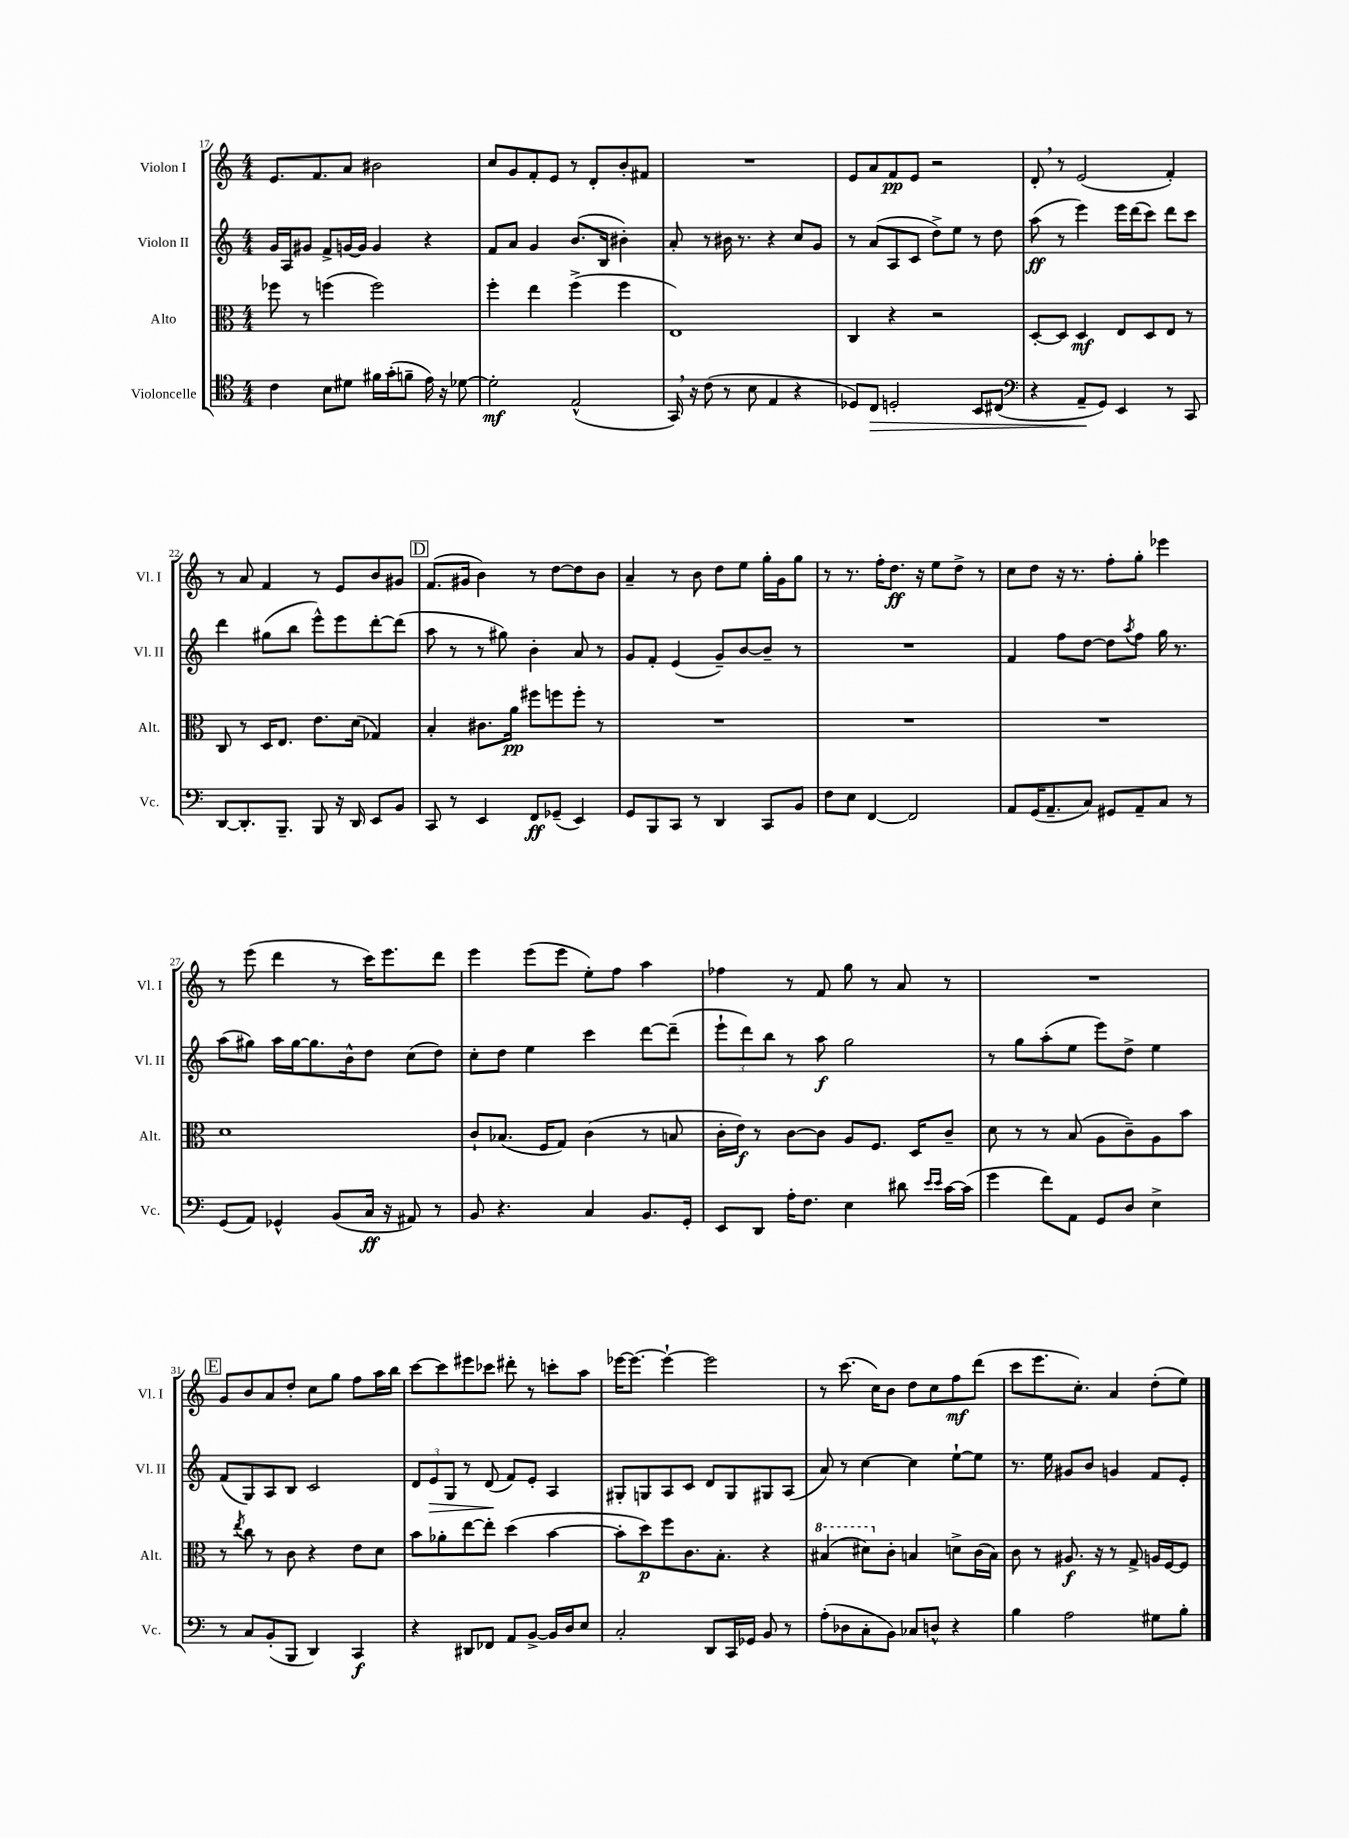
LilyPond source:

<<
\new StaffGroup <<
\new Staff = "s0" \with { instrumentName = "Violon I" shortInstrumentName = "Vl. I" } {
    \clef treble \key c \major \numericTimeSignature \time 4/4
    e'8. f'8. a'8 bis'2 |
    c''8 g'8 f'8-. e'8 r8 d'8-. b'8-. fis'8 |
    R1 |
    e'8 a'8 f'8\pp e'8 r2 |
    d'8-. \breathe r8 e'2( f'4-.) |
    r8 a'8 f'4 r8 e'8 b'8 gis'8 |
    \mark \markup { \box "D" } f'8.( gis'16 b'4) r8 d''8~ d''8 b'8 |
    a'4-- r8 b'8 d''8 e''8 g''16-. g'16 g''8 |
    r8 r8. f''16-. d''8.\ff r16 e''8 d''8-> r8 |
    c''8 d''8 r16 r8. f''8-. g''8-. ees'''4 |
    r8 e'''8( d'''4 r8 c'''16) e'''8. d'''8 |
    e'''4 e'''8( e'''8 e''8-.) f''8 a''4 |
    fes''4 r8 f'8 g''8 r8 a'8 r8 |
    R1 |
    \mark \markup { \box "E" } g'8 b'8 a'8 d''8-. c''8 g''8 f''8 a''16 b''16 |
    c'''8~ c'''8 eis'''8 ces'''8 dis'''8-. r8 c'''8-. a''8 |
    ees'''16~ ees'''8.~ ees'''4~-! ees'''2 |
    r8 c'''8.( c''16) b'8 d''8 c''8 f''8\mf d'''8( |
    c'''8 e'''8. c''8.-.) a'4 d''8-.( e''8) \bar "|." |
}
\new Staff = "s1" \with { instrumentName = "Violon II" shortInstrumentName = "Vl. II" } {
    \clef treble \key c \major \numericTimeSignature \time 4/4
    g'16 a16 gis'8 f'8-> g'16~ g'16 g'4 r4 |
    f'8 a'8 g'4 b'8.( b16 bis'4-.) |
    a'8-. r8 bis'16 r8. r4 c''8 g'8 |
    r8 a'8( a8 c'8 d''8->) e''8 r8 d''8 |
    a''8\ff( r8 e'''4) e'''16 d'''16( c'''8) d'''8 c'''8 |
    d'''4 gis''8( b''8 e'''8-^) e'''8 d'''8~-. d'''8( |
    \mark \markup { \box "D" } a''8 r8 r8 gis''8) b'4-. a'8 r8 |
    g'8 f'8-. e'4( g'8--) b'8~ b'8-- r8 |
    R1 |
    f'4 f''8 d''8~ d''8 \acciaccatura { a''8 } f''8 g''16 r8. |
    a''8( gis''8) a''16 gis''16~ gis''8. b'16-^ d''8 c''8( d''8) |
    c''8-. d''8 e''4 c'''4 d'''8~ d'''8--( |
    \tuplet 3/2 { e'''8-! d'''8) b''8 } r8 a''8\f g''2 |
    r8 g''8 a''8-.( e''8 e'''8) d''8-> e''4 |
    \mark \markup { \box "E" } f'8( g8) a8 b8 c'2 |
    \tuplet 3/2 { d'8 e'8\> g8 } r8 d'8\!( f'8) e'8-. a4 |
    gis8-. g8 a8 c'8 d'8 g8 gis8 a8( |
    a'8) r8 c''4~ c''4 e''8~-! e''8 |
    r8. e''16 gis'8 b'8 g'4 f'8 e'8-. \bar "|." |
}
\new Staff = "s2" \with { instrumentName = "Alto" shortInstrumentName = "Alt." } {
    \clef alto \key c \major \numericTimeSignature \time 4/4
    fes''8 r8 f''4( f''2) |
    f''4-. e''4 f''4->( f''4 |
    e1) |
    c4 r4 r2 |
    d8~-. d8 d4\mf e8 d8 e8 r8 |
    c8 r8 d16 e8. e'8. d'16( ges4) |
    \mark \markup { \box "D" } b4-. cis'8. a'16\pp fis''8 f''8 f''8-. r8 |
    R1 |
    R1 |
    R1 |
    d'1 |
    c'8-! bes8.( f16 g8) c'4( r8 b8 |
    c'16-. e'16\f) r8 c'8~ c'8 a8 f8. d16 c'8-- |
    d'8 r8 r8 b8( a8 c'8--) a8 b'8 |
    \mark \markup { \box "E" } r8 \acciaccatura { e''8 } c''8 r8 c'8 r4 e'8 d'8 |
    b'8 aes'8-. e''8~ e''8-. d''4( b'4~ |
    b'8-. d''8\p) f''8 c'8. b8.-. r4 |
    \ottava #1 bis'4( dis''8) \ottava #0 c'8-. b!4 d'!8-> c'16( b16) |
    c'8 r8 ais8.\f r16 r8 g8-> a16 f16~ f8 \bar "|." |
}
\new Staff = "s3" \with { instrumentName = "Violoncelle" shortInstrumentName = "Vc." } {
    \clef tenor \key c \major \numericTimeSignature \time 4/4
    c'4 b8 dis'8 fis'16 g'16-.( f'8-- e'16) r16 des'8~ |
    des'2-.\mf e2-^( |
    g,16) \breathe r16 c'8( r8 b8 e4 r4 |
    des8) c8\> d2-. b,8 cis8( |
    \clef bass r4 a,8--\! g,8) e,4 r8 c,8 |
    d,8~ d,8.-. b,,8.-- b,,8 r16 d,16 e,8 b,8 |
    \mark \markup { \box "D" } c,8 r8 e,4 f,8\ff ges,8--( e,4) |
    g,8 b,,8 c,8 r8 d,4 c,8 b,8 |
    f8 e8 f,4~ f,2 |
    a,8 g,16( a,8.-- c8) gis,8 a,8-- c8 r8 |
    g,8( a,8) ges,4-^ b,8( c16\ff r16 ais,8) r8 |
    b,8 r4. c4 b,8. g,16-. |
    e,8 d,8 a16-. f8. e4 dis'8 \grace { e'16 e'16 } c'16~ c'16( |
    g'4 f'8) a,8 g,8 d8 e4-> |
    \mark \markup { \box "E" } r8 c8 b,8-.( b,,8 d,4) c,4\f |
    r4 dis,8 fes,8 a,8 b,8~-> b,16 d16 e8 |
    c2-. d,8 c,16 ges,16 b,8 r8 |
    a8-.( des8 c8-. b,8) ces8 d8-^ r4 |
    b4 a2 gis8 b8-. \bar "|." |
}
>>
>>
\layout { \context { \Score currentBarNumber = #17 } }
